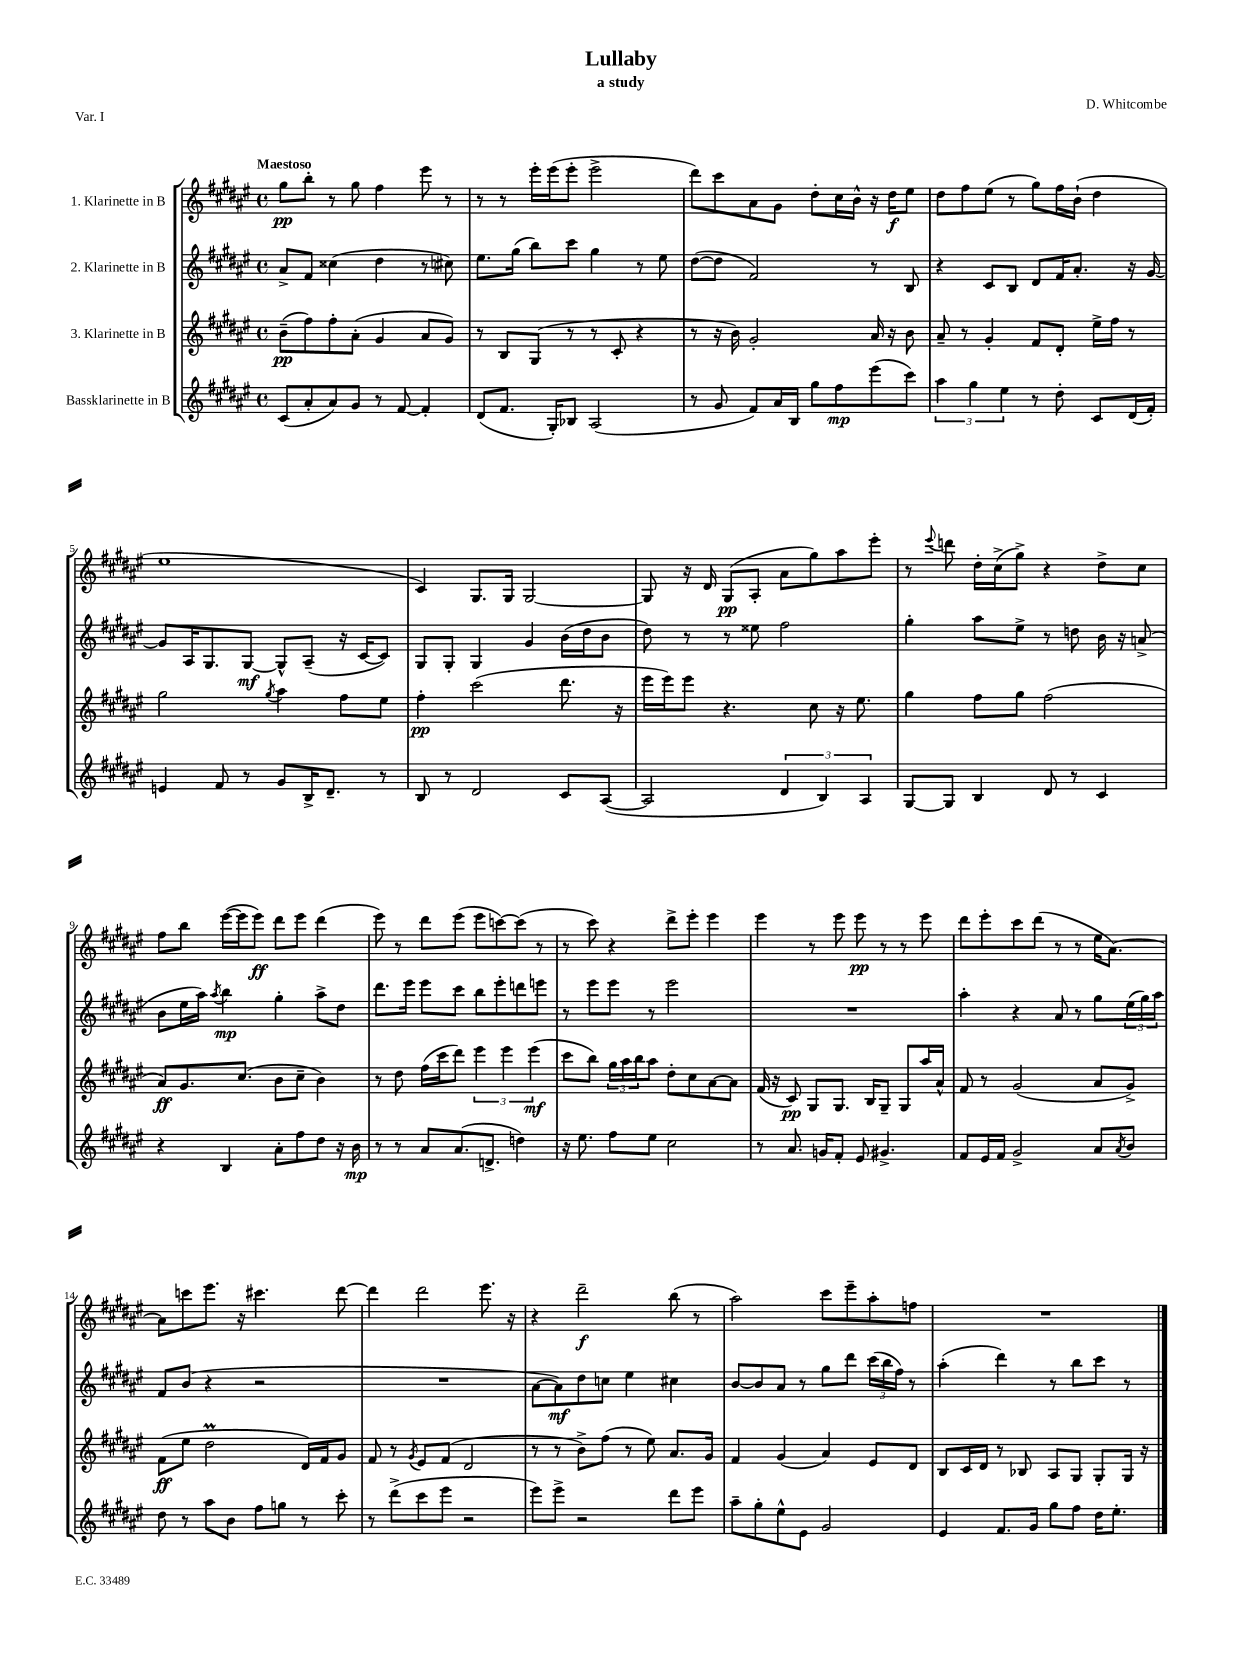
\header { title = "Lullaby" composer = "D. Whitcombe" subtitle = "a study" piece = "Var. I" }
<<
\new StaffGroup <<
\new Staff = "s0" \with { instrumentName = "1. Klarinette in B" } {
    \clef treble \key fis \major \defaultTimeSignature \time 4/4 \tempo "Maestoso"
    gis''8\pp b''8-. r8 gis''8 fis''4 eis'''8 r8 |
    r8 r8 eis'''16-. eis'''16( eis'''8-. eis'''2-> |
    dis'''8) cis'''8 ais'8 gis'8 dis''8-. cis''16 b'16-^ r16 dis''16\f eis''8 |
    dis''8 fis''8 eis''8( r8 gis''8) fis''16 b'16-!( dis''4 |
    eis''1 |
    cis'4) gis8. gis16 gis2~ |
    gis8 r16 dis'16 gis8\pp( ais8-. ais'8 gis''8) ais''8 eis'''8-. |
    r8 \appoggiatura { eis'''8 } d'''8 dis''16-. cis''16->( gis''8->) r4 dis''8-> cis''8 |
    fis''8 b''8 eis'''16~( eis'''16 eis'''8\ff) dis'''8 eis'''8 dis'''4( |
    eis'''8) r8 dis'''8 eis'''8( eis'''8 c'''8~) c'''8( r8 |
    r8 cis'''8) r4 dis'''8-> eis'''8-. eis'''4 |
    eis'''4 r8 eis'''8 eis'''8\pp r8 r8 eis'''8 |
    dis'''8 eis'''8-. cis'''8 dis'''8( r8 r8 eis''16 ais'8.~) |
    ais'8 c'''8 eis'''8. r16 cis'''4. dis'''8~ |
    dis'''4 dis'''2 eis'''8. r16 |
    r4 dis'''2--\f b''8( r8 |
    ais''2) cis'''8 eis'''8-- ais''8-. f''8 |
    R1 \bar "|." |
}
\new Staff = "s1" \with { instrumentName = "2. Klarinette in B" } {
    \clef treble \key fis \major \defaultTimeSignature \time 4/4
    ais'8-> fis'8 cisis''4( dis''4 r8 cis''8) |
    eis''8. gis''16( b''8) cis'''8 gis''4 r8 eis''8 |
    dis''8~( dis''8 fis'2) r8 b8 |
    r4 cis'8 b8 dis'8 fis'16 ais'8.-. r16 gis'16~ |
    gis'8 ais16 gis8. gis8~\mf gis8-^ ais8--( r16 cis'16~ cis'8) |
    gis8 gis8-. gis4 gis'4 b'16( dis''16 b'8 |
    dis''8) r8 r8 eisis''8 fis''2 |
    gis''4-. ais''8 eis''8-> r8 d''8 b'16 r16 a'8->( |
    b'8 eis''16 ais''16) \acciaccatura { ais''8 } b''4\mp gis''4-. ais''8-> dis''8 |
    dis'''8. eis'''16 eis'''8 cis'''8 b''8 eis'''8-. d'''8 e'''8 |
    r8 eis'''8 eis'''8 r8 eis'''2 |
    R1 |
    ais''4-. r4 ais'8 r8 gis''8 \tuplet 3/2 { eis''16( gis''16) ais''16 } |
    fis'8 b'8( r4 r2 |
    R1 |
    ais'8~ ais'8\mf) dis''8 c''8 eis''4 cis''4 |
    b'8~ b'8 ais'8 r8 gis''8 dis'''8 \tuplet 3/2 { cis'''16( b''16 fis''16) } r8 |
    ais''4-.( dis'''4) r8 b''8 cis'''8 r8 \bar "|." |
}
\new Staff = "s2" \with { instrumentName = "3. Klarinette in B" } {
    \clef treble \key fis \major \defaultTimeSignature \time 4/4
    b'8--\pp( fis''8) fis''8-. ais'8-.( gis'4 ais'8 gis'8) |
    r8 b8 gis8( r8 r8 cis'8-. r4 |
    r8 r16 b'16) gis'2-. ais'16 r16 b'8 |
    ais'8-- r8 gis'4-. fis'8 dis'8-. eis''16-> fis''16 r8 |
    gis''2 \acciaccatura { gis''8 } ais''4 fis''8 eis''8 |
    fis''4-.\pp cis'''2( dis'''8. r16 |
    eis'''16 eis'''16) eis'''8 r4. cis''8 r16 eis''8. |
    gis''4 fis''8 gis''8 fis''2( |
    ais'8\ff) gis'8. cis''8.( b'8 cis''8-- b'4) |
    r8 dis''8 fis''16( cis'''16 dis'''8) \tuplet 3/2 { eis'''4 eis'''4 eis'''4\mf( } |
    cis'''8 b''8) \tuplet 3/2 { gis''16 ais''16 b''16 } ais''8 dis''8-. cis''8 ais'8~ ais'8 |
    fis'16( r16 cis'8\pp) gis8 gis8. b16 gis8-- gis8 ais''16 ais'16-^ |
    fis'8 r8 gis'2( ais'8 gis'8->) |
    fis'8\ff( eis''8 dis''2\prall dis'16) fis'16 gis'8 |
    fis'8 r8 \acciaccatura { gis'8 } eis'8 fis'8( dis'2 |
    r8 r8 b'8->) fis''8( r8 eis''8) ais'8. gis'16 |
    fis'4 gis'4( ais'4) eis'8 dis'8 |
    b8 cis'16 dis'16 r8 bes8 ais8 gis8 gis8-. gis16 r16 \bar "|." |
}
\new Staff = "s3" \with { instrumentName = "Bassklarinette in B" } {
    \clef treble \key fis \major \defaultTimeSignature \time 4/4
    cis'8( ais'8-. ais'8) gis'8 r8 fis'8~ fis'4-. |
    dis'8( fis'8. gis16-.) bes8 ais2( |
    r8 gis'8 fis'8) ais'16 b16 gis''8 fis''8\mp eis'''8( cis'''8) |
    \tuplet 3/2 { ais''4 gis''4 eis''4 } r8 dis''8-. cis'8 dis'16( fis'16-.) |
    e'4 fis'8 r8 gis'8 b16-> dis'8.-- r8 |
    b8 r8 dis'2 cis'8 ais8~( |
    ais2 \tuplet 3/2 { dis'4 b4) ais4 } |
    gis8~ gis8 b4 dis'8 r8 cis'4 |
    r4 b4 ais'8-. fis''8 dis''8 r16 b'16\mp |
    r8 r8 ais'8 ais'8.( d'8.-> d''4) |
    r16 eis''8. fis''8 eis''8 cis''2 |
    r8 ais'8. g'16 fis'8-. eis'8 gis'4.-> |
    fis'8 eis'16 fis'16 gis'2-> ais'8 \acciaccatura { ais'8 } b'8 |
    dis''8 r8 ais''8 b'8 fis''8 g''8 r8 cis'''8-. |
    r8 dis'''8->( cis'''8 eis'''8 r2 |
    eis'''8) eis'''8-> r2 dis'''8 eis'''8 |
    ais''8-- gis''8-. eis''8-^ eis'8 gis'2 |
    eis'4 fis'8. gis'16 gis''8 fis''8 dis''16 eis''8.-. \bar "|." |
}
>>
>>
